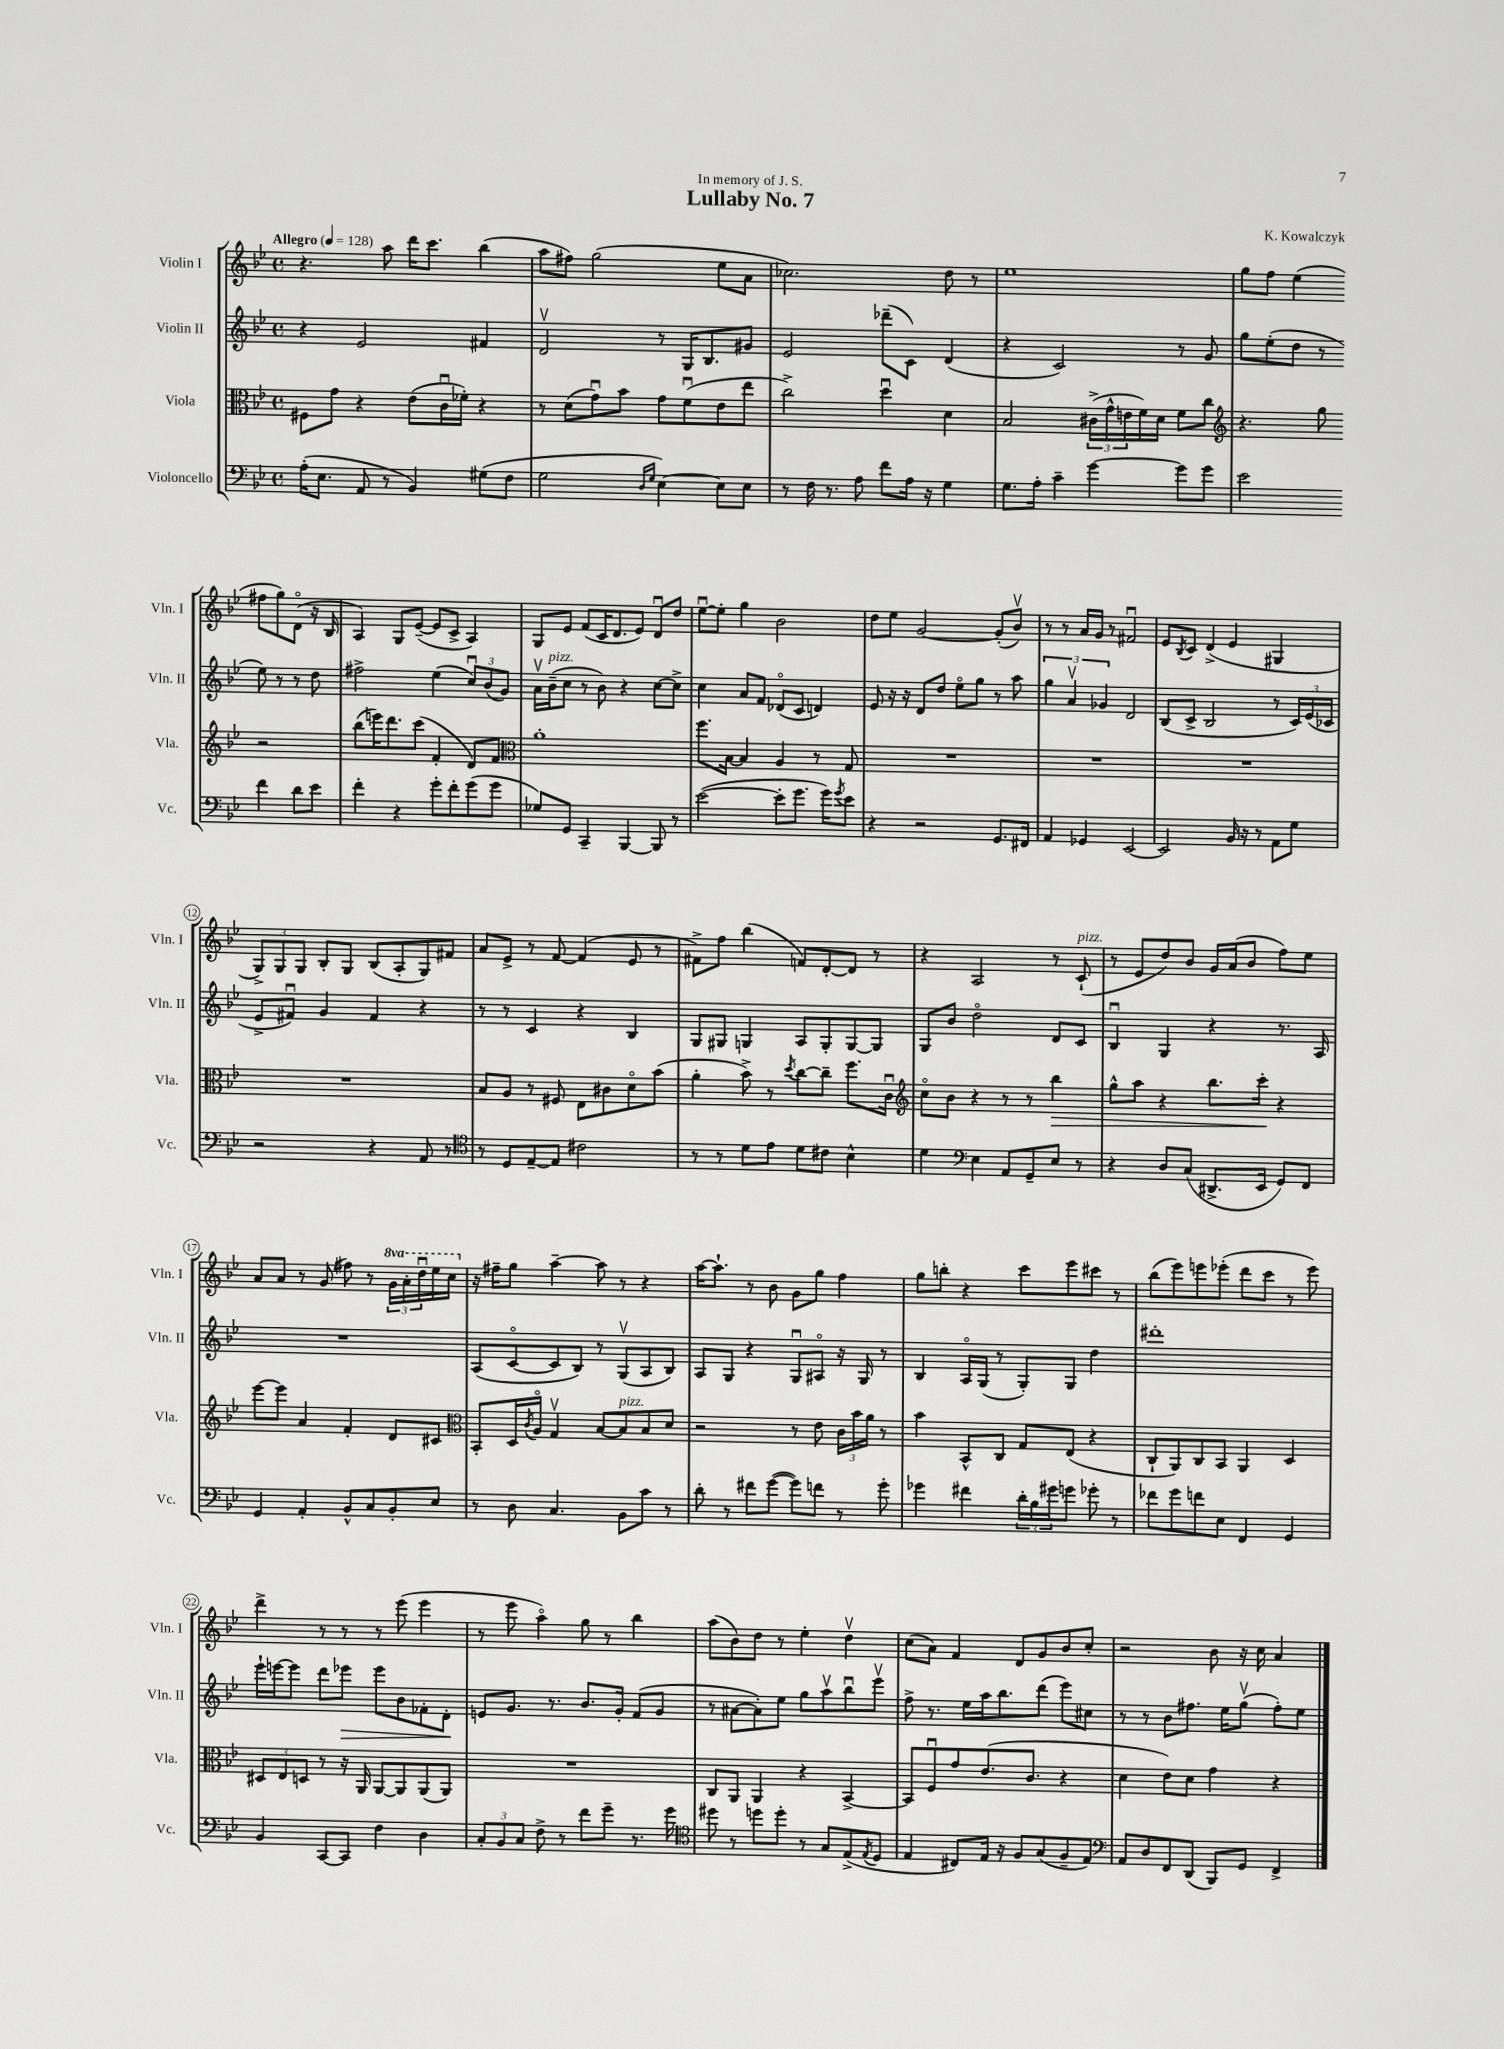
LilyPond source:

\header { title = "Lullaby No. 7" composer = "K. Kowalczyk" dedication = "In memory of J. S." }
<<
\new StaffGroup <<
\new Staff = "s0" \with { instrumentName = "Violin I" shortInstrumentName = "Vln. I" } {
    \clef treble \key bes \major \defaultTimeSignature \time 4/4 \set Staff.ottavationMarkups = #ottavation-simple-ordinals \tempo "Allegro" 4 = 128
    r4. a''8 d'''16 c'''8. bes''4( |
    a''8 fis''8) g''2( ees''8 a'8 |
    ces''2.) d''8 r8 |
    ees''1 |
    g''8 f''8 ees''4( fis''8 g''8) d'8\flageolet( r16 bes16 |
    a4) g8 ees'8~--( ees'8 c'8-> a4) |
    g8 ees'8 f'8( c'16 d'8. ees'8) d'8\downbow d''8 |
    ees''8~\downbow ees''8-. g''4 bes'2 |
    d''8 ees''8 g'2~ g'8-.( bes'8\upbow) |
    r8 r8 a'16 g'16 r8 fis'2\downbow |
    ees'8 \acciaccatura { bes8 } c'8 d'4->( ees'4 gis4 |
    \tuplet 3/2 { g8->) g8 g8 } bes8-. g8 bes8( a8-. g8) fis'8 |
    a'8 ees'8-> r8 f'8~ f'4( ees'8 r8 |
    fis'8->) f''8 bes''4( f'8) d'8~-. d'8 r8 |
    r4 a2 r8 c'8-!^\markup { \italic "pizz." }( |
    r8 ees'8 d''8) bes'8 g'16 a'16( bes'8 f''8) ees''8 |
    a'8 a'8 r8 g'8( fis''8) r8 \tuplet 3/2 { \ottava #1 g''16 a''16-. d'''16\downbow } ees'''16 c'''16 \ottava #0 |
    r16 fis''16-- g''8 a''4~-- a''8 r8 r4 |
    a''16~ a''8.-! r8 bes'8 g'8 g''8 f''4 |
    g''8 b''8-. r4 c'''8 ees'''8 cis'''8 r8 |
    bes''8( ees'''8) e'''8 ees'''8-.( d'''8 c'''8 r8 ees'''8) |
    d'''4-> r8 r8 r8 ees'''8( ees'''4 |
    r8 ees'''8 a''4\flageolet) g''8 r8 bes''4 |
    a''8( bes'8) d''8 r8 ees''4-. d''4\upbow |
    c''8( a'8) f'4 d'8 g'8 bes'8 c''8-. |
    r2 bes'8 r16 c''16 a'4 \bar "|." |
}
\new Staff = "s1" \with { instrumentName = "Violin II" shortInstrumentName = "Vln. II" } {
    \clef treble \key bes \major \defaultTimeSignature \time 4/4
    r4 ees'2 fis'4 |
    d'2\upbow r8 g16 bes8. gis'8 |
    ees'2 des'''8--( c'8) d'4( |
    r4 c'2) r8 g'8 |
    g''8 ees''8-.( d''8 r8 ees''8) r8 r8 d''8 |
    fis''2-> ees''4( \tuplet 3/2 { c''8\downbow) bes'8( g'8) } |
    a'16\upbow bes'16--^\markup { \italic "pizz." }( c''8 r8 bes'8) r4 c''8~ c''8-> |
    c''4 a'8 f'8 des'8\flageolet( c'8 d'4) |
    ees'8 r16 r16 d'8 d''8 ees''8\flageolet g''8 r8 a''8 |
    \tuplet 3/2 { g''4 a'4\upbow ges'4 } d'2 |
    bes8( c'8-> bes2 r8 \tuplet 3/2 { c'16) ees'16( ces'16 } |
    ees'8-> fis'8\downbow) g'4 fis'4 r4 |
    r8 r8 c'4 r4 bes4 |
    g8 gis8 g4 a8 g8-. g8~ g8 |
    g8 bes'8 d''2\flageolet d'8 c'8 |
    bes4\downbow g4 r4 r8. a16 |
    R1 |
    a8( c'8~\flageolet c'8 bes8) r8 g8\upbow( a8 bes8) |
    a8 g8 r4 g8\downbow ais8\flageolet r16 g16 r8 |
    bes4 a16\flageolet g16( r8 g8-.) g8 d''4 |
    dis'''1-. |
    ees'''16-! e'''16~ e'''8 d'''8 ees'''8\> ees'''8 bes'8 fes'8-. d'8-.\! |
    e'8 g'8. r8. bes'8. g'16-. f'8( g'8 |
    r8 ais'8~ ais'8-.) ees''8 g''8 a''8\upbow bes''8\downbow ees'''8\upbow |
    f''8-> r8. ees''16 a''16 bes''8. d'''8( ees'''8) cis''8 |
    r8 r8 bes'8 fis''8. ees''16 g''8\upbow( fis''8-.) ees''8 \bar "|." |
}
\new Staff = "s2" \with { instrumentName = "Viola" shortInstrumentName = "Vla." } {
    \clef alto \key bes \major \defaultTimeSignature \time 4/4
    fis8 g'8 r4 ees'8( c'16\downbow fes'16-.) r4 |
    r8 d'8( g'8\downbow) bes'8 g'8 f'8\downbow( ees'8 ees''8 |
    c''2->) d''4\downbow d'4 |
    bes2 \tuplet 3/2 { cis'16->( g'16-^ e'16 } f'16) d'16 f'8 c''8 |
    \clef treble r4. g''8 r2 |
    bes''8( e'''16) d'''8. c'''8( f'4-. d'8) f'8 |
    \clef alto a'1-. |
    f''8. bes16~ bes4 a4 r8 g8 |
    R1 |
    R1 |
    R1 |
    R1 |
    bes8 a8 r8 fis8 ees8 cis'8 d'8\flageolet bes'8( |
    a'4-. bes'8->) r8 \acciaccatura { d''8 } c''8~ c''8-- f''8. c'16\downbow |
    \clef treble c''8\flageolet bes'8 r4 r8 r8 bes''4\> |
    g''8-^ a''8 r4 bes''8. c'''16-.\! r4 |
    ees'''8~ ees'''8 a'4 f'4-. d'8 cis'8 |
    \clef alto bes,8-. d16 \acciaccatura { c'8 } a16\flageolet g4\upbow bes8~ bes8^\markup { \italic "pizz." } bes8 d'8 |
    r2 r8 ees'8 \tuplet 3/2 { c'16 bes'16 a'16 } r8 |
    bes'4 bes,8-^ c8 g8 ees8( r4 |
    c8-! a,8) c8 bes,8 a,4 d4 |
    \tuplet 3/2 { dis8 ees8 d8 } r8 r16 a,16 a,8~ a,8 a,8( a,8) |
    R1 |
    c8 a,8 a,4 r4 bes,4~-> |
    bes,8 f8\downbow g'8 ees'8.( c'8. r4 |
    d'4 ees'8) d'8 g'4 r4 \bar "|." |
}
\new Staff = "s3" \with { instrumentName = "Violoncello" shortInstrumentName = "Vc." } {
    \clef bass \key bes \major \defaultTimeSignature \time 4/4
    a16-.( ees8. a,8 r8 bes,4) gis8( f8 |
    g2 \grace { d16 g16 } ees4~) ees8 ees8 |
    r8 f16 r8. a8 f'8 a16 r16 g4 |
    g8. a16-. c'4-- g'4~ g'8 g'8 |
    ees'2 f'4 d'8 ees'8 |
    f'4-. r4 g'8-. f'8-. g'8( g'8 |
    ges8) g,8 c,4-- bes,,4~ bes,,8 r8 |
    ees'2~( ees'8-. g'8. g'16) \acciaccatura { g'8 } ees'8 |
    r4 r2 g,8. fis,16 |
    a,4 ges,4 ees,2~ |
    ees,2 bes,16 r16 r8 a,8 g8 |
    r2 r4 a,8 r8 |
    \clef tenor r8 d8 ees8~-- ees8 cis'2 |
    r8 r8 d'8 ees'8 d'8 cis'8 bes4-^ |
    d'4 \clef bass ees4 a,8 g,8-- ees8 r8 |
    r4 d8 c8( dis,8.-> ees,16 g,8) f,8 |
    g,4 a,4-. bes,8-^ c8 bes,8-. ees8 |
    r8 d8 c4. bes,8 c'8 r8 |
    d'8-. r8 fis'8 g'8~( g'8) f'8 r8 g'8-. |
    ges'4 fis'4 \tuplet 3/2 { d'16-. bes16 gis'16 } g'8 ges'8-. r8 |
    fes'8 g'8 f'8 ees8 f,4 g,4 |
    bes,4 c,8~ c,8 f4 d4 |
    \tuplet 3/2 { c8-. bes,8 c8 } f8-> r8 f'8 g'8-- r8. g'16 |
    \clef tenor dis''8 r8 d''8 d''8-. r8 g8 ees8->( \acciaccatura { ees8 } d8 |
    ees4 cis8) ees16 r16 f8 g8( f8-- ees8) |
    \clef bass a,8 d8 f,8 d,8( bes,,8) g,8 f,4-> \bar "|." |
}
>>
>>
\layout { \context { \Score \override BarNumber.stencil = #(make-stencil-circler 0.1 0.3 ly:text-interface::print) } }
